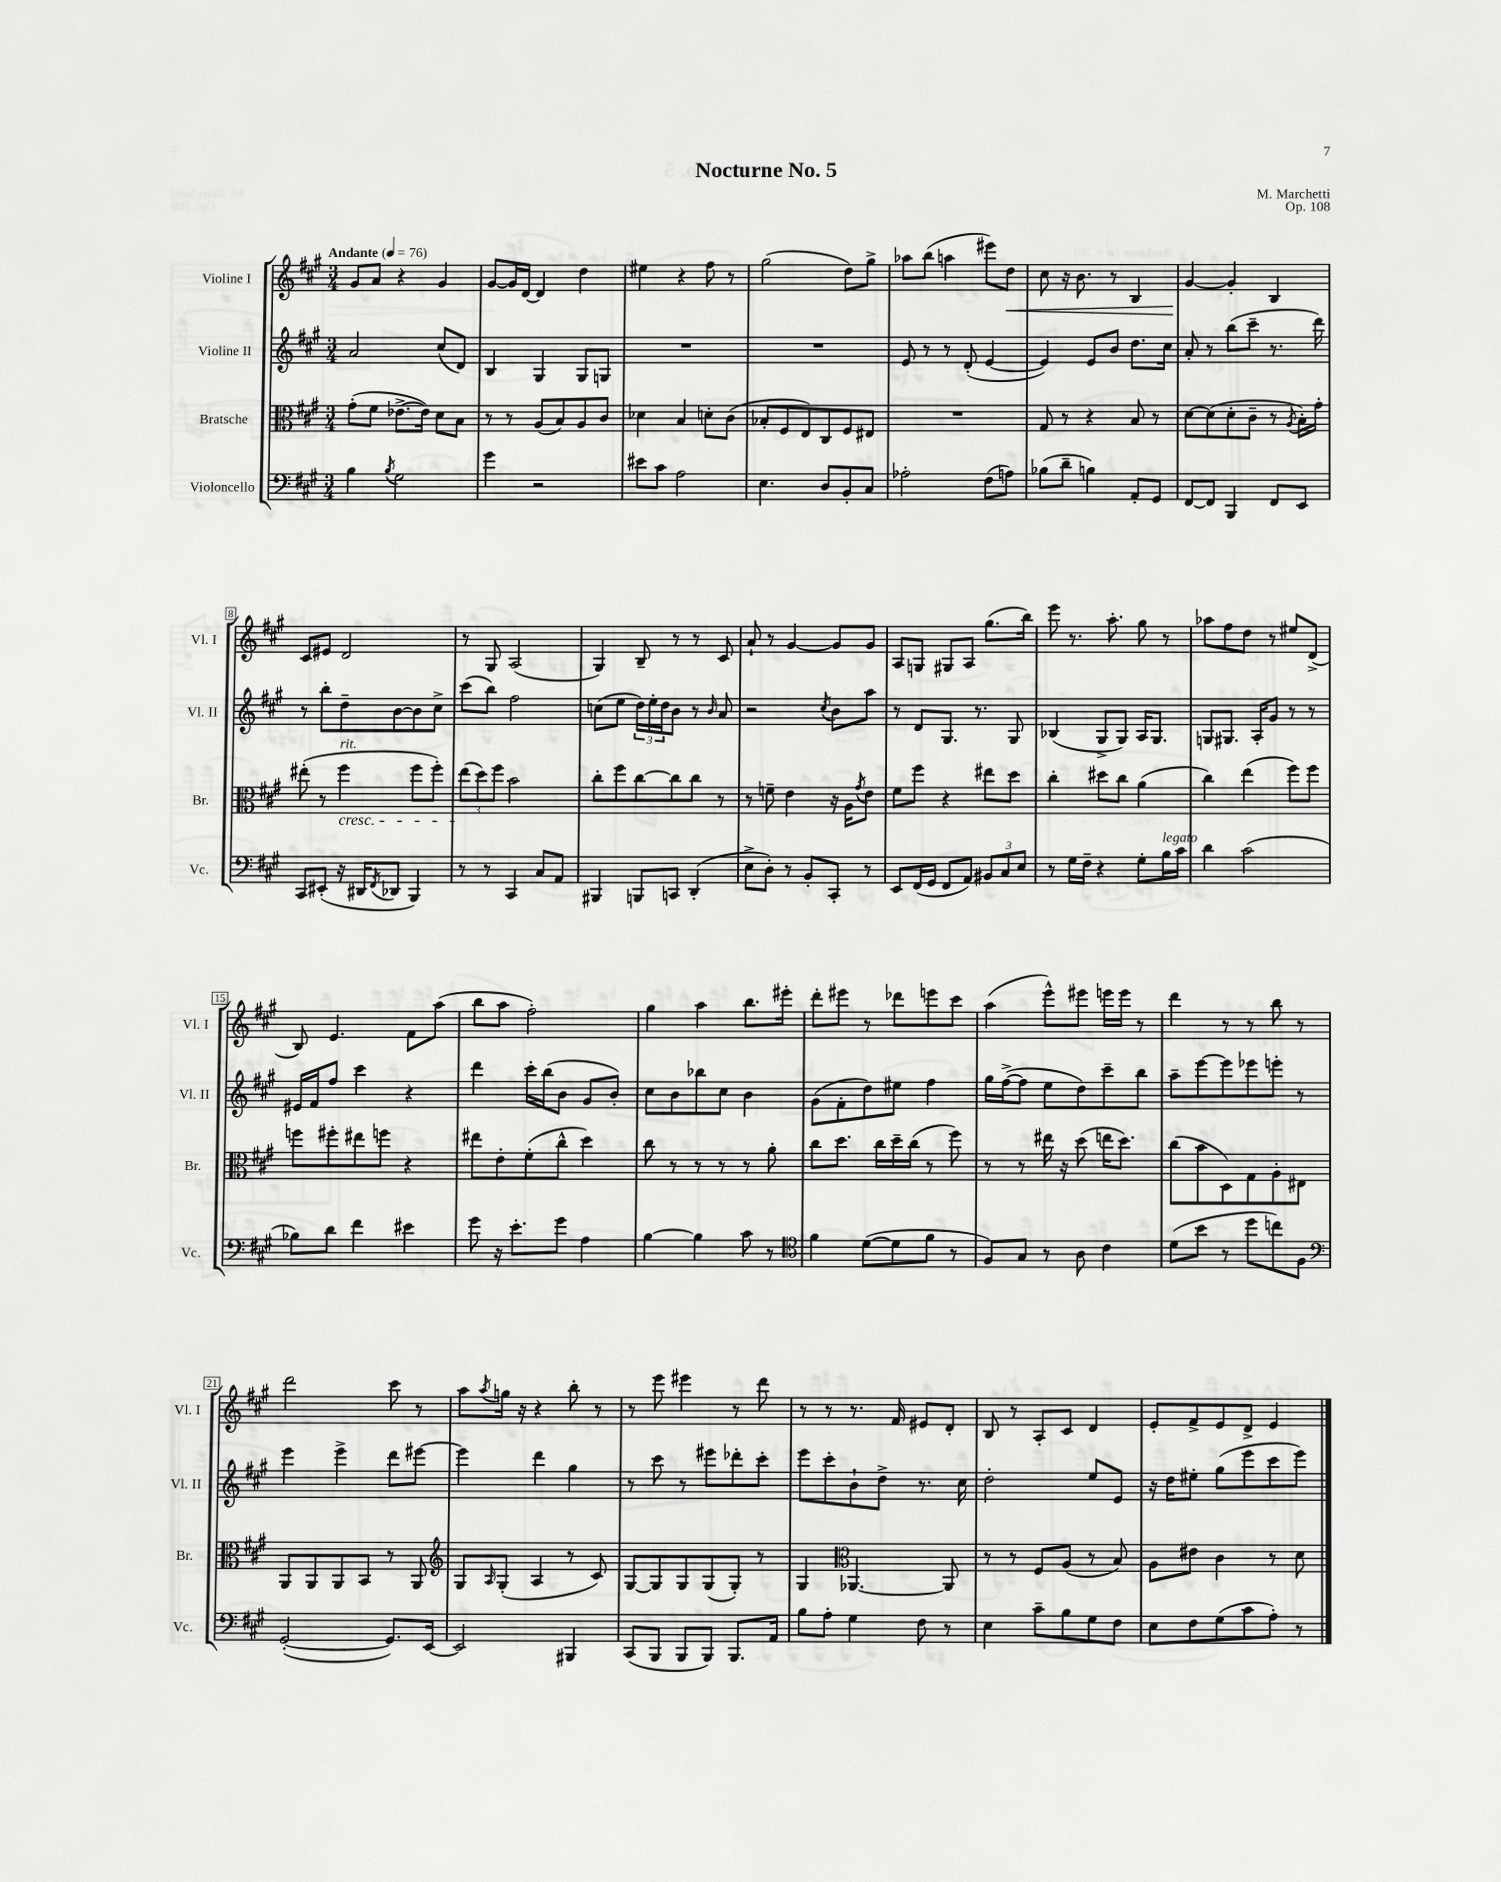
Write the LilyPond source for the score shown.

\header { title = "Nocturne No. 5" composer = "M. Marchetti" opus = "Op. 108" }
<<
\new StaffGroup <<
\new Staff = "s0" \with { instrumentName = "Violine I" shortInstrumentName = "Vl. I" } {
    \clef treble \key a \major \numericTimeSignature \time 3/4 \tempo "Andante" 4 = 76
    gis'8 a'8 r4 gis'4 |
    gis'8~ gis'16 d'16~ d'4 d''4 |
    eis''4 r4 fis''8 r8 |
    gis''2( d''8) gis''8-> |
    aes''8 b''8( a''4 eis'''8) d''8\< |
    cis''8 r16 b'8. r8 b4 |
    gis'4~\! gis'4-. b4 |
    cis'8 eis'8 d'2 |
    r8 gis8 a2( |
    gis4) b8-- r8 r8 cis'8 |
    a'8-! r8 gis'4~ gis'8 gis'8 |
    a8 g8 gis8 a8 gis''8.( b''16) |
    e'''8 r8. a''8.-. gis''8 r8 |
    aes''8 fis''8 d''8 r8 eis''8 d'8->( |
    b8) e'4. fis'8 a''8( |
    b''8 a''8 fis''2-.) |
    gis''4 a''4 b''8. eis'''16-. |
    d'''8-. eis'''8 r8 des'''8 e'''8 cis'''8 |
    a''4( e'''8-^) eis'''8 e'''16 e'''16 r8 |
    d'''4 r8 r8 b''8 r8 |
    d'''2 cis'''8 r8 |
    a''8 \acciaccatura { a''8 } g''16 r16 r4 b''8-. r8 |
    r8 e'''8 eis'''4 r8 d'''8 |
    r8 r8 r8. fis'16 eis'8 d'8-. |
    b8 r8 a8-. cis'8 d'4 |
    e'8-. fis'8-> e'8 d'8-> e'4 \bar "|." |
}
\new Staff = "s1" \with { instrumentName = "Violine II" shortInstrumentName = "Vl. II" } {
    \clef treble \key a \major \numericTimeSignature \time 3/4
    a'2 cis''8( d'8) |
    b4 gis4 gis8 g8 |
    R2. |
    R2. |
    e'8 r8 r8 d'8-.( e'4~ |
    e'4) e'8 b'8 d''8. cis''16 |
    a'8-. r8 b''8( cis'''8-- r8. d'''16) |
    r8 b''8-. d''8-- b'8~ b'8 cis''8-> |
    cis'''8( b''8) fis''2 |
    c''8( e''8 \tuplet 3/2 { d''16) e''16-. d''16 } b'8 r8 \grace { b'16 } a'8 |
    r2 \acciaccatura { cis''8 } b'8 a''8 |
    r8 d'8 gis8. r8. gis8 |
    bes4( gis8-> gis8) a16 gis8. |
    g8 gis8. a16-. gis'8 r8 r8 |
    eis'16 fis'16 fis''8 cis'''4 r4 |
    d'''4 cis'''16-. b''16( b'8 gis'8 b'8-.) |
    cis''8 b'8 bes''8 cis''8 b'4 |
    gis'8( fis'8-. d''8) eis''8 fis''4 |
    gis''16 fis''16~->( fis''8 e''8 d''8) cis'''8-- b''8 |
    a''8-- e'''8~ e'''8 ees'''8 e'''8-. r8 |
    e'''4 e'''4-> d'''8 eis'''8~ |
    eis'''4 d'''4 gis''4 |
    r8 cis'''8 r8 eis'''8 des'''8-. cis'''8-. |
    e'''8 cis'''8-. b'8-! d''8-> r8. cis''16 |
    d''2-. e''8 e'8 |
    r16 d''16 eis''8-. gis''8( e'''8 cis'''8 e'''8) \bar "|." |
}
\new Staff = "s2" \with { instrumentName = "Bratsche" shortInstrumentName = "Br." } {
    \clef alto \key a \major \numericTimeSignature \time 3/4
    gis'8-.( fis'8 ees'8.~-> ees'16) d'8 b8 |
    r8 r8 a8( b8) a8 cis'8 |
    des'4 b4 d'8-. cis'8( |
    bes8-. fis8 e8) cis8 fis8 eis8 |
    R2. |
    gis8 r8 r4 b8 r8 |
    d'8~ d'8( d'8-. cis'8-- r8 \acciaccatura { a8 } b16-.) gis'16-. |
    eis''8-.( r8 fis''4\cresc^\markup { \italic "rit." } fis''8 fis''8-.) |
    \tuplet 3/2 { e''8\!( d''8) fis''8 } b'2 |
    cis''8-. fis''8 cis''8~ cis''8 cis''8 r8 |
    r8 f'8-- e'4 r16 a16 \acciaccatura { gis'8 } e'8 |
    fis'8 fis''8 r4 eis''8 d''8 |
    cis''4-. dis''8 cis''8 a'4( |
    cis''4) e''4( fis''8) fis''8 |
    f''8 fis''8-. eis''8 f''8 r4 |
    eis''8 e'8-. fis'8-.( cis''8-^ d''4) |
    cis''8 r8 r8 r8 r8 a'8-. |
    cis''8 d''8. cis''16 d''16-- cis''16( r8 fis''8) |
    r8 r8 eis''16 r16 d''8( e''16 d''8.) |
    cis''8( b'8 d8) gis8 a8-. eis8 |
    a,8 a,8 a,8 b,8 r8 a,8 |
    \clef treble gis8 \grace { a16 } gis8-.( a4 r8 cis'8) |
    gis8~ gis8 gis8 gis8( gis8-.) r8 |
    gis4 \clef alto aes,4.~ aes,8 |
    r8 r8 fis8 a8( r8 b8) |
    a8 eis'8 cis'4 r8 d'8 \bar "|." |
}
\new Staff = "s3" \with { instrumentName = "Violoncello" shortInstrumentName = "Vc." } {
    \clef bass \key a \major \numericTimeSignature \time 3/4
    b4 \acciaccatura { b8 } gis2 |
    gis'4 r2 |
    eis'8 cis'8 a2 |
    e4. d8 b,8-. cis8 |
    aes2-. fis8( a8) |
    bes8( d'8-- b4) a,8-. gis,8 |
    fis,8~ fis,8 b,,4 fis,8 e,8 |
    cis,8 eis,8-.( r16 dis,16 \acciaccatura { fis,8 } des,8 b,,4) |
    r8 r8 cis,4 cis8 a,8 |
    bis,,4 b,,8 c,8 d,4-.( |
    e8-> d8-.) r8 b,8-. cis,8-. r8 |
    e,8 fis,16( gis,16 fis,8 a,8) \tuplet 3/2 { bis,8 cis8 e8 } |
    r8 gis16 fis16-- r4 gis8-. b16^\markup { \italic "legato" } cis'16 |
    d'4 cis'2( |
    bes8) d'8 fis'4 eis'4 |
    gis'8 r16 e'8.-. gis'8 a4 |
    b4~ b4 cis'8 r8 |
    \clef tenor fis'4 d'8~( d'8 fis'8 r8 |
    fis8) gis8 r8 a8 cis'4 |
    d'8( b'8 r8 d''8 c''8) fis8 |
    \clef bass gis,2~-.( gis,8.) e,16~ |
    e,2 bis,,4 |
    cis,8( b,,8 b,,8 b,,8) b,,8. a,16 |
    b8 a8-. gis4 fis8 r8 |
    e4 cis'8-- b8 gis8 fis8 |
    e8 fis8 gis8( cis'8 a8-.) r8 \bar "|." |
}
>>
>>
\layout { \context { \Score \override BarNumber.stencil = #(make-stencil-boxer 0.1 0.3 ly:text-interface::print) } }
